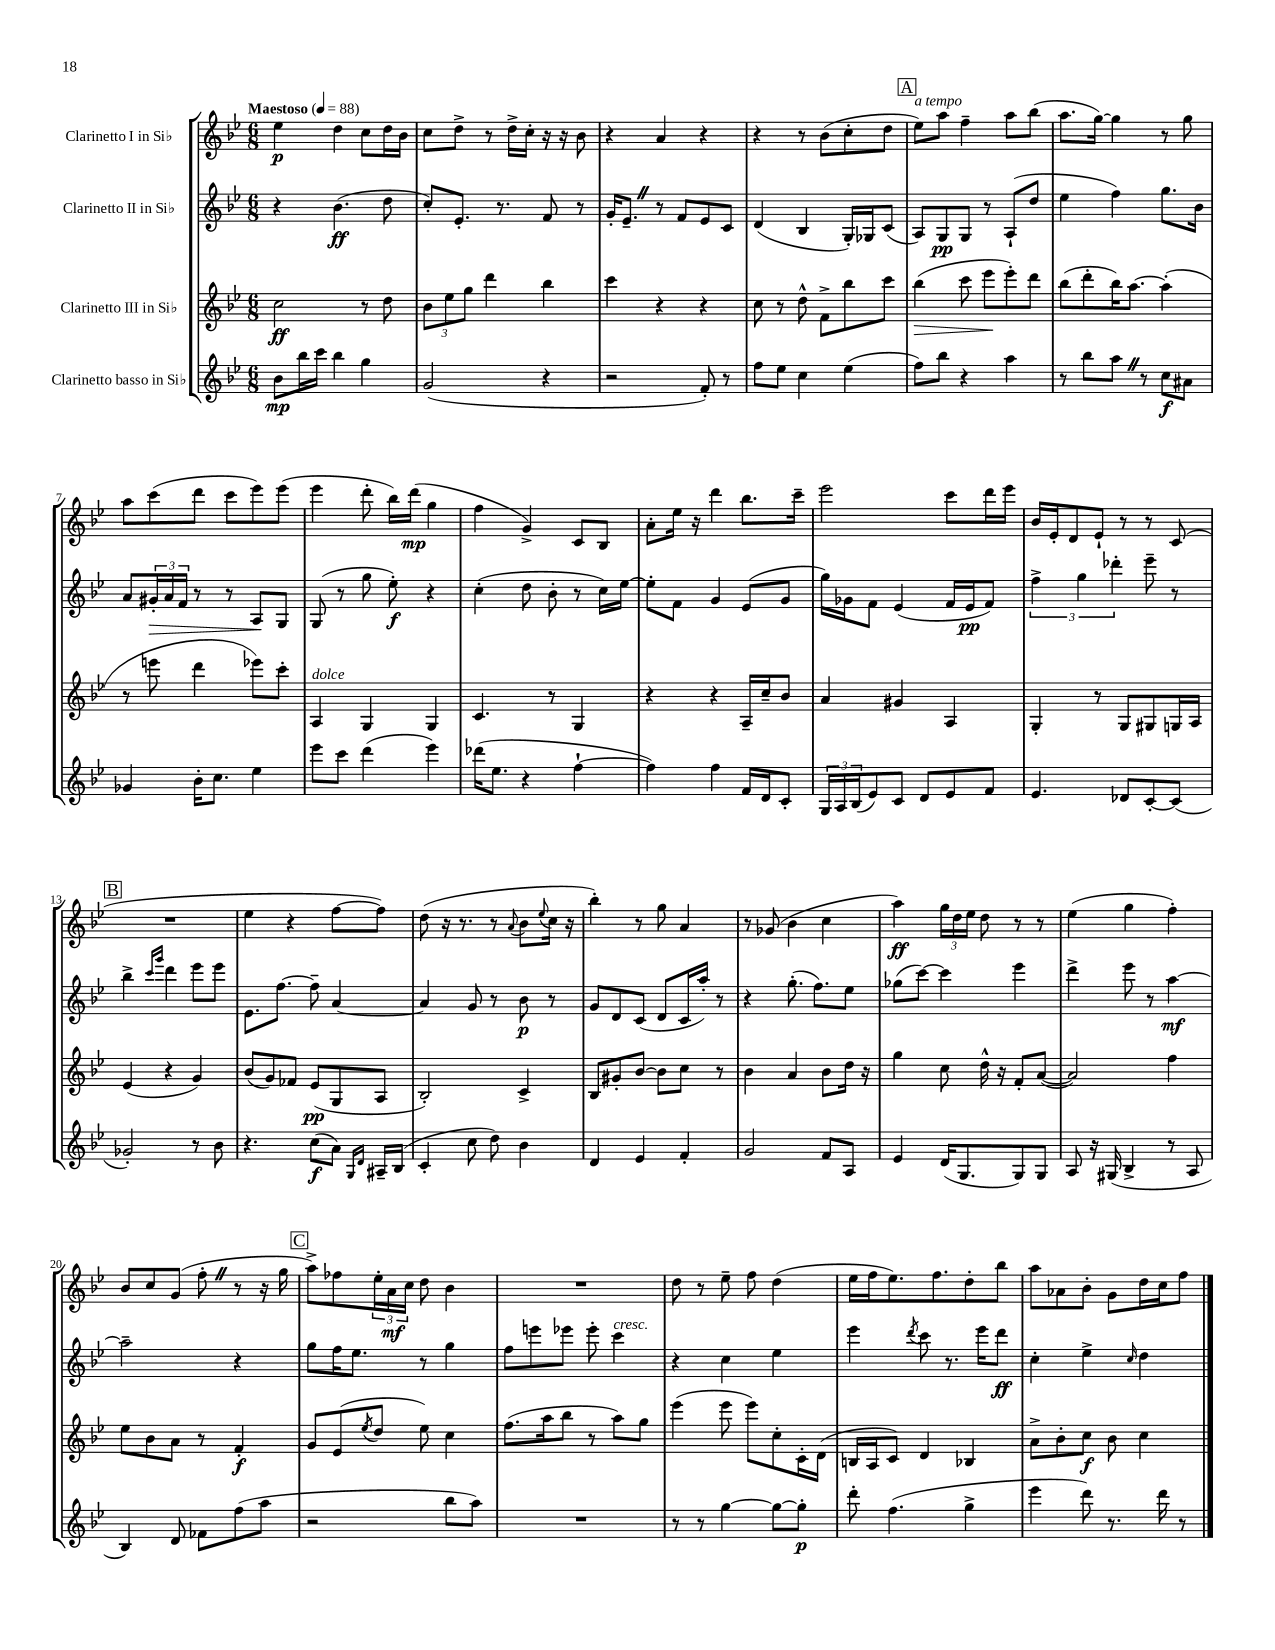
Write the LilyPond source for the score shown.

<<
\new StaffGroup <<
\new Staff = "s0" \with { instrumentName = "Clarinetto I in Sib" } {
    \clef treble \key bes \major \numericTimeSignature \time 6/8 \tempo "Maestoso" 4 = 88
    ees''4\p d''4 c''8 d''16 bes'16 |
    c''8 d''8-> r8 d''16-> c''16-. r16 r16 bes'8 |
    r4 a'4 r4 |
    r4 r8 bes'8( c''8-. d''8 |
    \mark \markup { \box "A" } ees''8^\markup { \italic "a tempo" }) a''8 f''4-- a''8 bes''8( |
    a''8. g''16~) g''4 r8 g''8 |
    a''8 c'''8( d'''8 c'''8 ees'''8) ees'''8( |
    ees'''4 d'''8-. bes''16) d'''16\mp( g''4 |
    f''4 g'4->) c'8 bes8 |
    a'8-. ees''16 r16 d'''4 bes''8. c'''16-- |
    ees'''2 c'''8 d'''16 ees'''16 |
    bes'16 ees'16-. d'8 ees'8-! r8 r8 c'8( |
    \mark \markup { \box "B" } R2. |
    ees''4 r4 f''8~ f''8) |
    d''8( r16 r8. r8 \appoggiatura { a'8 } bes'8 \appoggiatura { ees''8 } c''16 r16 |
    bes''4-.) r8 g''8 a'4 |
    r8 ges'8( bes'4 c''4 |
    a''4\ff) \tuplet 3/2 { g''16 d''16 ees''16 } d''8 r8 r8 |
    ees''4( g''4 f''4-.) |
    bes'8 c''8 g'8( f''8-. \once \override BreathingSign.text = \markup { \musicglyph "scripts.caesura.straight" } \breathe r8 r16 g''16 |
    \mark \markup { \box "C" } a''8->) fes''8 \tuplet 3/2 { ees''16-. a'16\mf c''16 } d''8 bes'4 |
    R2. |
    d''8 r8 ees''8-- f''8 d''4( |
    ees''16 f''16 ees''8.) f''8. d''8-. bes''8 |
    a''8 aes'8 bes'8-. g'8 d''16 c''16 f''8 \bar "|." |
}
\new Staff = "s1" \with { instrumentName = "Clarinetto II in Sib" } {
    \clef treble \key bes \major \numericTimeSignature \time 6/8
    r4 bes'4.\ff( d''8 |
    c''8-.) ees'8.-. r8. f'8 r8 |
    g'16-. ees'8.-- \once \override BreathingSign.text = \markup { \musicglyph "scripts.caesura.straight" } \breathe r8 f'8 ees'8 c'8 |
    d'4( bes4 g16-.) ges16 c'8( |
    \mark \markup { \box "A" } a8) g8\pp g8 r8 a8-!( d''8 |
    ees''4 f''4) g''8. bes'16 |
    a'8 \tuplet 3/2 { gis'16-.\> a'16 f'16 } r8 r8 a8\! g8 |
    g8( r8 g''8 ees''8-.\f) r4 |
    c''4-.( d''8 bes'8-. r8 c''16) ees''16~ |
    ees''8-. f'8 g'4 ees'8( g'8 |
    g''16) ges'16 f'8 ees'4( f'16 ees'16\pp f'8) |
    \tuplet 3/2 { f''4-> g''4 des'''4-. } ees'''8-- r8 |
    \mark \markup { \box "B" } bes''4-> \grace { c'''16 g'''16 } d'''4 ees'''8 ees'''8 |
    ees'8. f''8.~ f''8-- a'4~ |
    a'4 g'8 r8 bes'8\p r8 |
    g'8 d'8 c'8( d'8 c'16 a''16-.) r8 |
    r4 g''8.-.( f''8.) ees''8 |
    ges''8( c'''8~) c'''4 ees'''4 |
    d'''4-> ees'''8 r8 a''4~\mf |
    a''2-- r4 |
    \mark \markup { \box "C" } g''8 f''16 ees''8. r8 g''4 |
    f''8 e'''8 ees'''8 ees'''8-. c'''4^\markup { \italic "cresc." } |
    r4 c''4 ees''4 |
    ees'''4 \acciaccatura { d'''8 } c'''8 r8. ees'''16 d'''8\ff |
    c''4-. ees''4-> \grace { c''16 } d''4 \bar "|." |
}
\new Staff = "s2" \with { instrumentName = "Clarinetto III in Sib" } {
    \clef treble \key bes \major \numericTimeSignature \time 6/8
    c''2\ff r8 d''8 |
    \tuplet 3/2 { bes'8 ees''8 g''8 } d'''4 bes''4 |
    c'''4 r4 r4 |
    c''8 r8 d''8-^ f'8-> bes''8 c'''8 |
    \mark \markup { \box "A" } bes''4\>( c'''8 ees'''8\! ees'''8-.) d'''8 |
    bes''8( d'''8-. bes''16) a''8.~ a''4-.( |
    r8 e'''8 d'''4 ees'''8) c'''8-. |
    a4^\markup { \italic "dolce" } g4 g4 |
    c'4. r8 g4 |
    r4 r4 a16-- c''16-- bes'8 |
    a'4 gis'4 a4 |
    g4-. r8 g8 gis8 g16 a16 |
    \mark \markup { \box "B" } ees'4( r4 g'4) |
    bes'8( g'8) fes'8 ees'8\pp( g8 a8 |
    bes2-.) c'4-> |
    bes8 gis'8-. bes'8~ bes'8 c''8 r8 |
    bes'4 a'4 bes'8 d''16 r16 |
    g''4 c''8 d''16-^ r16 f'8-. a'8~( |
    a'2) f''4 |
    ees''8 bes'8 a'8 r8 f'4-.\f |
    \mark \markup { \box "C" } g'8 ees'8( \acciaccatura { ees''8 } d''8 ees''8) c''4 |
    f''8.( a''16 bes''8 r8 a''8) g''8 |
    ees'''4( ees'''8 ees'''8) c''8-. c'16-. d'16( |
    b16 a16 c'8) d'4 bes4 |
    a'8-> bes'8-. c''8\f bes'8 c''4 \bar "|." |
}
\new Staff = "s3" \with { instrumentName = "Clarinetto basso in Sib" } {
    \clef treble \key bes \major \numericTimeSignature \time 6/8
    bes'8\mp bes''16 c'''16 bes''4 g''4 |
    g'2( r4 |
    r2 f'8-.) r8 |
    f''8 ees''8 c''4 ees''4( |
    \mark \markup { \box "A" } f''8) bes''8 r4 a''4 |
    r8 bes''8 a''8 \once \override BreathingSign.text = \markup { \musicglyph "scripts.caesura.straight" } \breathe r8 c''8\f ais'8 |
    ges'4 bes'16-. c''8. ees''4 |
    ees'''8 c'''8 d'''4( ees'''4) |
    des'''16( ees''8. r4 f''4~-! |
    f''4) f''4 f'16 d'16 c'8-. |
    \tuplet 3/2 { g16 a16 bes16( } ees'8) c'8 d'8 ees'8 f'8 |
    ees'4. des'8 c'8~-. c'8( |
    \mark \markup { \box "B" } ges'2-.) r8 bes'8 |
    r4. c''8\f( a'8) \grace { g16 d'16 } ais16-- bes16( |
    c'4-. c''8 d''8) bes'4 |
    d'4 ees'4 f'4-. |
    g'2 f'8 a8 |
    ees'4 d'16( g8. g8) g8 |
    a8 r16 gis16( bes4-> r8 a8 |
    bes4) d'8 fes'8 f''8( a''8 |
    \mark \markup { \box "C" } r2 bes''8 a''8) |
    R2. |
    r8 r8 g''4~ g''8~ g''8-.\p |
    d'''8-. f''4.( g''4-> |
    ees'''4 d'''8) r8. d'''16 r8 \bar "|." |
}
>>
>>
